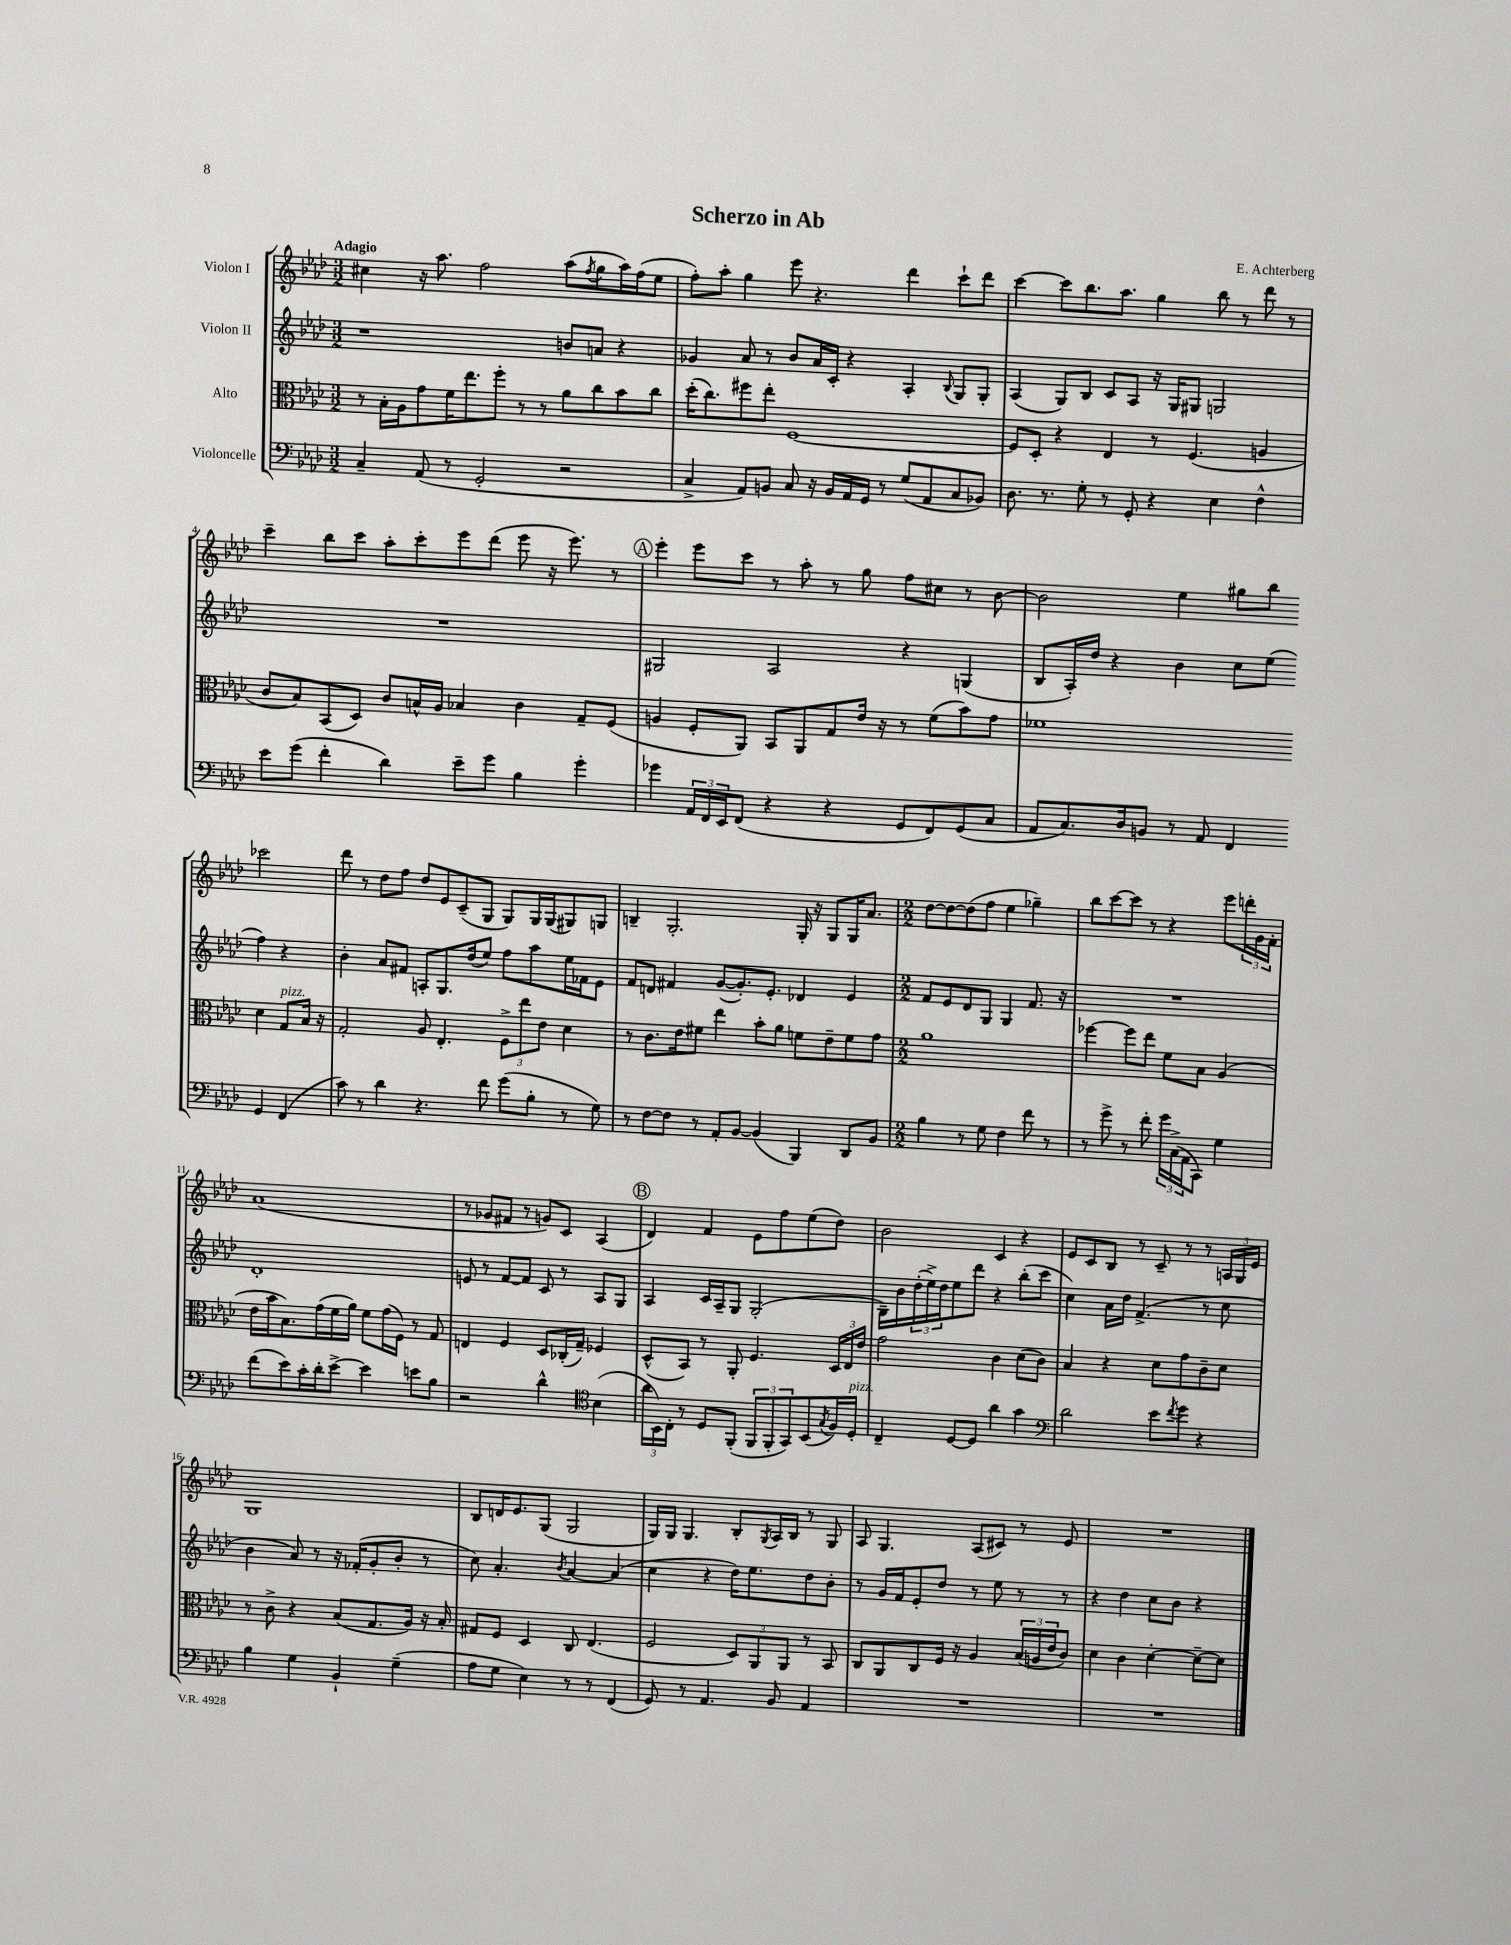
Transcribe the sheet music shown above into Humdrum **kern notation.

**kern	**kern	**kern	**kern
*staff4	*staff3	*staff2	*staff1
*clefF4	*clefC3	*clefG2	*clefG2
*k[b-e-a-d-]	*k[b-e-a-d-]	*k[b-e-a-d-]	*k[b-e-a-d-]
*M3/2	*M3/2	*M3/2	*M3/2
4C~/	8r	1r	4cc#\
.	16B-'\LL	.	.
.	16A-\J	.	.
(8AA-/	8g\	.	16r
.	.	.	8.aa-\
8r	16f\K	.	.
.	8.ee-\	.	.
2GG'/	.	.	2ff\
.	8ff'\J	.	.
.	8r	.	.
.	8r	.	.
2r	8a-\L	8b/L	(8aa-\L
.	.	.	8qff/
.	8cc\	8a/J	8gg\
.	8b-\	4r	16aa-\L)
.	.	.	(16ff\J
.	8cc\J	.	8ee-\J
=	=	=	=
4C^/	(16dd-'\LK	4g-/	8ff'\L)
.	8.cc\)	.	.
.	.	.	8aa-'\J
8AA-/L)	8ff#\	8a-/	4gg\
8BB/J	8ee-'\J	8r	.
8C/	[1F	8b-/L	8eee-\
16r	.	16a-/L	4.r
16BB/LL	.	16c'/JJ	.
16AA-/	.	4r	.
16GG/JJ	.	.	.
8r	.	.	.
(8G/L	.	4A-'/	4ddd-\
8AA-/	.	.	.
.	.	8qqB-/	.
8C/	.	8G/L	8ccc`\L
8BB-/J)	.	8G'/J	8ddd-\J
=	=	=	=
8.D-\	8F/]L	(4A-/	[4ccc\
.	8D-'/J	.	.
8.r	.	.	.
.	4r	8G/L)	8ccc\]L
8G'\	.	8B-/J	8.bb-\
8r	4E-/	8c/L	.
.	.	.	8.aa-\J
8GG'/	.	8A-/J	.
4r	8r	16r	4gg\
.	.	16G/LK	.
.	(4.F/	8G#/J	.
4E-\	.	2G/	8bb-\
.	.	.	8r
4F^^\	4A/	.	8ddd-\
.	.	.	8r
=	=	=	=
8e-\L	8c/L	1.r	4ccc~\
(8g\J	8B-/)	.	.
4f'\	(8BB-/	.	8bb-\L
.	8D-/J)	.	8ccc\J
4d-\)	8c/L	.	8aa-'\L
.	16B^^/L	.	8ccc'\
.	16A-/JJ	.	.
8e-~\L	4B-/	.	8eee-\
8g\J	.	.	(8ddd-\J
4B-\	4c\	.	8eee-\
.	.	.	16r
.	.	.	8.eee-\)
4g'\	8G~/L	.	.
.	(8F/J	.	8r
=	=	=	=
4g-\	4A/	2G#/	4eee-'\
24AA-/LL	8F'/L	.	8eee-\L
24FF/	.	.	.
24EE-/J	.	.	.
(8FF/J	8AA-/J)	.	8ccc\J
4r	8BB-/L	2A-/	8r
.	8AA-/	.	8aa-'\
4r	8G/	.	8r
.	16e-/Jk	.	8gg\
.	16r	.	.
8GG/L	8r	4r	8ff\L
8FF/)	(8f\L	.	8cc#\J
(8GG/	8b-\)	(4G/	8r
8C/J	8g\J	.	[8b-\
=	=	=	=
8AA-/L	1f-	8B-/L	2b-\]
8.C/)	.	16A-'/L)	.
.	.	16dd-/JJ	.
.	.	4r	.
16D-/k	.	.	.
8BB/J	.	.	.
8r	.	4b-\	4ee-\
8AA-/	.	.	.
4FF/	.	8cc\L	8gg#\L
.	.	(8ee-\J	8bb-\J
4GG/	4d-\	4ff\)	2ccc-\
(4FF/	8G/L	4r	.
.	16B-/Jk	.	.
.	16r	.	.
=	=	=	=
8c\)	2G'/	4b-'\	8ddd-\
8r	.	.	8r
4d-\	.	8a-/L	8dd-\L
.	.	8f#/J	8ff\J
4.r	8A-/	8A'/L	8dd-/L
.	4.E-'/	8.G/	8e-/
.	.	.	(8c~/
.	.	(16dd-/k	.
8f\	.	8ee-/J)	8G/J
(8g\L	12F^\L	8ff\L	8G/L)
.	12ee-\	.	.
8B-'\J	.	8aa-\	16G/L
.	12e-\J	.	.
.	.	.	(16G/J
8r	4d-\	16ee-\L	8G#/)
.	.	16f-\J	.
8G\)	.	8e-\J	8G/J
=	=	=	=
8r	8r	8f/L	4B~/
[8F\L	8.c\L	8d/J	.
8F\]J	.	4f#/	2.G'/
.	16e-\k	.	.
8r	8f#\J	.	.
8AA-'/L	4ee-\	([8g/L	.
[8BB-/J	.	8.g'/])	.
(4BB-/]	8b-'\L	.	.
.	.	8.e-'/J	.
.	8a-\J	.	.
4BBB-/)	8f\L	4d-/	16G'/
.	.	.	16r
.	8e-~\	.	8G/L
8DD-/L	8f\	4e-/	16G/K
.	.	.	8.a-/J
8BB-/J	8g\J	.	.
=	=	=	=
*M2/2	*M2/2	*M2/2	*M2/2
4B-\	1a-	8f/L	[8dd-\L
.	.	8e-/	8dd-\_
8r	.	8d-/	(8dd-\]
8G\	.	8G/J	8ff\J
4F\	.	4G/	4ee-\
8f\	.	8.f/	4gg-~\)
8r	.	.	.
.	.	16r	.
=	=	=	=
8r	[4ff-\	1r	8bb-\L
8g^\	.	.	[8ccc\
8r	8ff-\]L	.	8ccc\]J
8f'\	8ee-\J	.	8r
24g\LL	8f\L	.	4r
(24C^\	.	.	.
24AA-\J	.	.	.
8CC\J)	8B-\J	.	.
4G\	(4A-/	.	8eee-\L
.	.	.	24ddd'\L
.	.	.	24g\
.	.	.	24f'\JJ
=	=	=	=
(8f\L	16e-\LL	1d-'	(1a-
.	16b-\J	.	.
8e-\)	8.B-\)	.	.
16c'\L	.	.	.
16d-'\J	(16g\L	.	.
[8e-^\J	16f\	.	.
.	16a-\JJ)	.	.
4e-\]	8f\L	.	.
.	(16g\L	.	.
.	16F\JJ)	.	.
8e\L	8r	.	.
8B-\J	8G/	.	.
=	=	=	=
2r	4E/	8e/	8r
.	.	8r	8g-/L
.	4F/	[8f/L	8f#/J
.	.	8f/]J	8r
4d-^^\	8D-/L	8c/	8g/L)
.	(16C-'/L	8r	8c/J
.	16G~/JJ)	.	.
*clefC4	*	*	*
(4B-\	4F-/	8A-/L	(4A-/
.	.	8G/J	.
=	=	=	=
24a-\LL	(8D-^^/L	4A-/	4d-/)
24BB-\)	.	.	.
24C'\JJ	.	.	.
8r	8BB-/J)	.	.
8D-/L	8r	16c/LL	4f/
.	.	16A-~/J	.
(8FF'/J	8AA-'/	8G/J	.
12FF/L	4.F/	(2G'/	8e-\L
12FF'/	.	.	.
.	.	.	8ff\
12GG/)	.	.	.
(8BB-/	.	.	(8ee-\
8qG/	.	.	.
16F/L)	24D-/LL	.	8dd-\J)
.	24E-/	.	.
16D-'/JJ	.	.	.
.	24e-/JJ	.	.
=	=	=	=
4C~/	2g\	16B-~\LL)	2b-\
.	.	16b-\	.
.	.	(24dd-'\	.
.	.	24ee-^\)	.
.	.	24dd-\J	.
[8D-/L	.	8ee-\	.
8D-/]J	.	8ddd-\J	.
4a-\	4c\	4r	4c/
4g\	(8d-\L	(8bb-'\L	4r
.	8c\J)	8ccc\J	.
=	=	=	=
*clefF4	*	*	*
2d-\	4B-/	4cc\)	8e-/L
.	.	.	8c/
.	4r	16a-\LL	8B-/J
.	.	16dd-\JJ	.
.	.	(4.f^/	8r
8e-\L	8d-\L	.	8c~/
8qf/	.	.	.
8g\J	8g\	.	8r
4r	8c~\	8r	8r
.	8d-\J	8cc\	24A/LL
.	.	.	24G/
.	.	.	24e-/JJ
=	=	=	=
4B-\	8r	4b-\	1G
.	8c^\	.	.
4G\	4r	8a-/)	.
.	.	8r	.
4BB-`/	(8B-/L	16r	.
.	.	(16f-'/LK	.
.	8.G/	8g'/	.
(4G~\	.	8b-'/J	.
.	16A-/Jk)	.	.
.	16r	8r	.
.	16B-'/	.	.
=	=	=	=
8A-\L	8G#/L	8cc\)	8B-/L
8G\J	8F/J	4.a-'/	16d/K
.	.	.	8.e-/
4E-\)	4D-/	.	.
.	.	.	(8G/J
.	.	8qb-/	.
8r	8C/	[4a-/	2G/
8r	(4.E-/	.	.
(4FF/	.	(4a-/]	.
=	=	=	=
8GG/)	2F/	4cc\	16G/LL)
.	.	.	16G/JJ
8r	.	.	4.G/
4.AA-/	.	4r	.
.	12D-/L)	16dd-\LK)	8B-'/L
.	.	8.ee-\	.
.	12AA-/	.	.
.	.	.	8qG/
8BB-/	.	.	16A-/L
.	12AA-/J	.	.
.	.	.	16B-/JJ
4AA-/	8r	8dd-\	8r
.	8BB-/	8b-'\J	8G/
=	=	=	=
1r	8C/L	8r	8A-/
.	8AA-/	16g/LL	4.G/
.	.	16f/J	.
.	8C/	8e-'/	.
.	16F/Jk	8dd-/J	.
.	16r	.	.
.	4A-/	8r	(8A-/L
.	.	8ee-\	8c#/J)
.	(24B-/LL	8r	8r
.	24A/	.	.
.	24e-/J	.	.
.	8c/J)	8r	8e-/
=	=	=	=
1r	4d-\	4r	1r
.	4c\	4dd-\	.
.	[4d-'\	8cc\L	.
.	.	8b-\J	.
.	8d-~\_L	4r	.
.	8d-\]J	.	.
==	==	==	==
*-	*-	*-	*-
